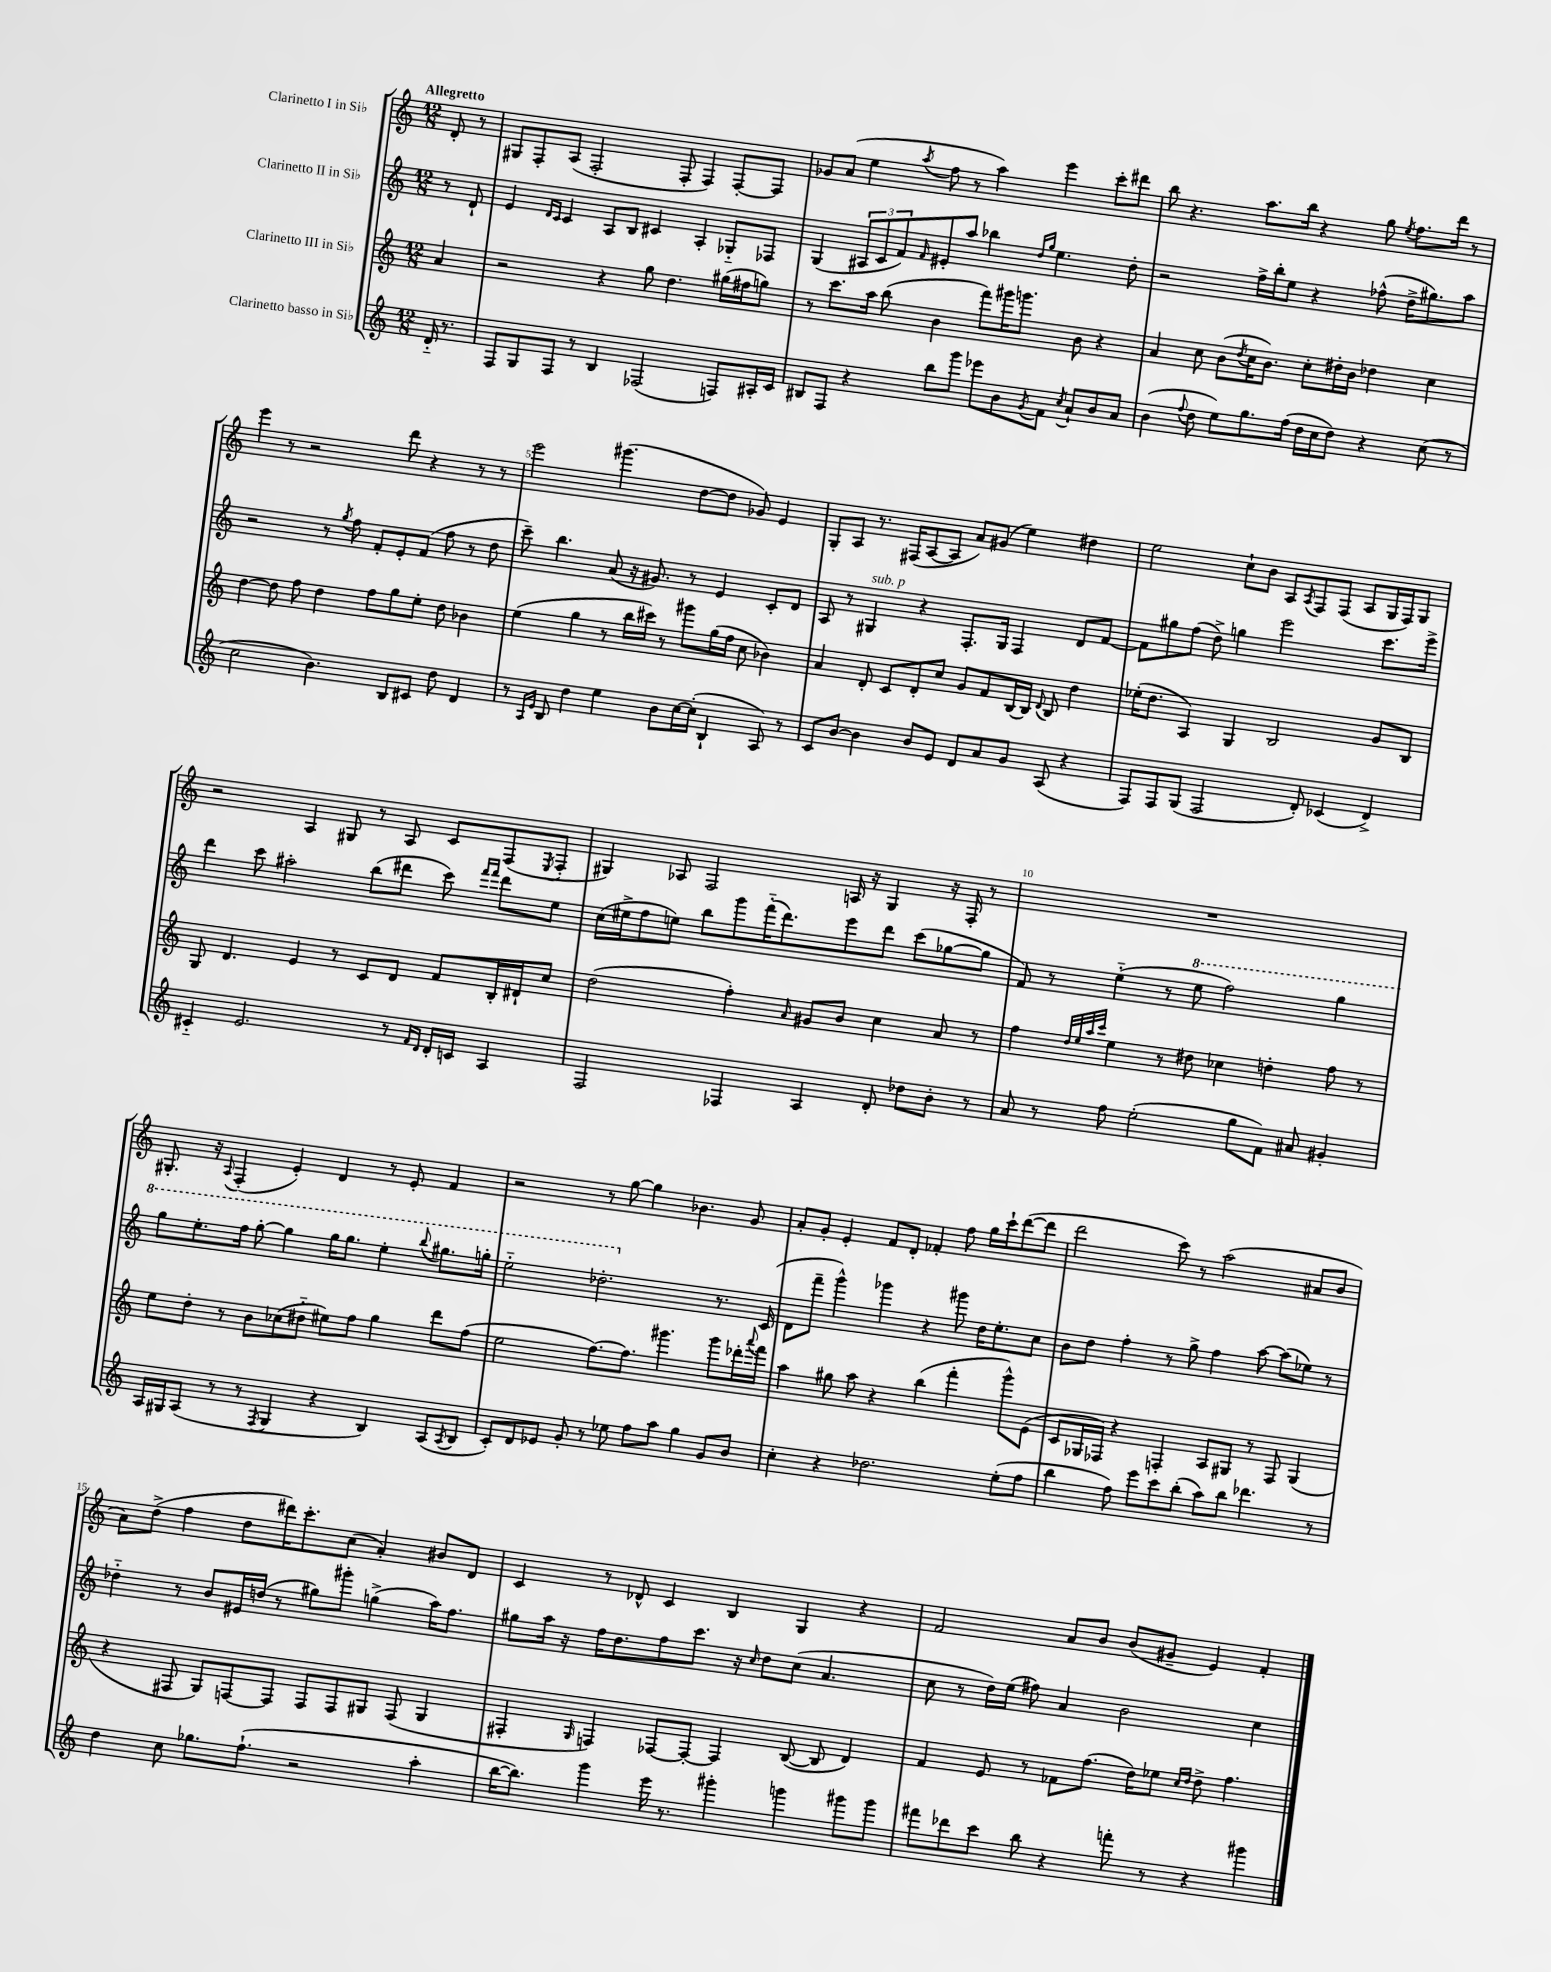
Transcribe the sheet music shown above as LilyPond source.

<<
\new StaffGroup <<
\new Staff = "s0" \with { instrumentName = "Clarinetto I in Sib" } {
    \clef treble \key c \major \numericTimeSignature \time 12/8 \partial 4 \tempo "Allegretto"
    d'8-. r8 |
    gis8 f8-. a8( f2-. f8-. f4) f8~-. f8 |
    ges'8 a'8( e''4 \acciaccatura { a''8 } f''8 r8 a''4) e'''4 c'''8-. dis'''8 |
    b''8 r4. a''8. b''16 r4 g''8 \acciaccatura { e''8 } f''8. d'''16 r8 |
    e'''4 r8 r2 d'''8 r4 r8 r8 |
    e'''2 gis'''4.( d''8~ d''8 ges'8) e'4 |
    g8-. a8 r8. fis16( a8~ a8 a'8) gis'8( e''4) dis''4 |
    e''2 c''8-! b'8 a8 \acciaccatura { a8 } f8 f8( a8 g16 f16) g8 |
    r2 a4 gis8 r8 a8 c'8 f8( \acciaccatura { e8 } f8-. |
    gis4) aes8 f2 a16 r16 gis4 r16 f16-. r8 |
    R1. |
    gis8.-. r16 \appoggiatura { a8 } f4-.( e'4-.) d'4 r8 e'8-. f'4 |
    r2 r8 g''8~ g''4 bes'4. g'8 |
    a'8-. g'8-. e'4-. f'8 d'8-. fes'4-. f''8 g''16 c'''16-! d'''8~( d'''8 |
    d'''2 c'''8) r8 a''2( ais'8 b'8 |
    a'8) d''8->( f''4 d''8 dis'''16) c'''8.-. c''8( a'4-.) bis'8 d'8 |
    c'4 r8 des'8-^ c'4 b4 g4 r4 |
    f'2 a'8 b'8 b'8( gis'8-- e'4) f'4-. \bar "|." |
}
\new Staff = "s1" \with { instrumentName = "Clarinetto II in Sib" } {
    \clef treble \key c \major \numericTimeSignature \time 12/8 \partial 4
    r8 d'8-! |
    e'4 \grace { d'16 c'16 } c'4 a8 b8 cis'4 a4-. ges8-_ fes8 |
    g4( \tuplet 3/2 { ais8 c'8 f'8) } \grace { f'16 } eis'8-. a''8 bes''4 \grace { d''16 g''16 } e''4. d''8-. |
    r2 f''16-> b''16-. e''8 r4 fes''8-^( d''16-> gis''8.) a''8 |
    r2 r8 \acciaccatura { g''8 } f''8 f'8-. e'8-. f'8( f''8 r8 d''8 |
    c'''8--) b''4. a'8( r16 gis'8.) r8 e'4 c'8-. d'8 |
    a8 r8 gis4^\markup { \italic "sub. p" } r4 f8.-. gis16 f4 d'8 f'8~ |
    f'8 gis''8 f''8( d''8->) g''4 e'''2 c'''8. e'''16-> |
    d'''4 c'''8 ais''2-. b''8( dis'''8 c'''8) \grace { f'''16 f'''16 } dis'''8 e''8 |
    c''16( eis''16-> f''8 e''8) b''8 g'''8 f'''16-_( d'''8.) e'''8 d'''8 c'''8( ges''8~ ges''8 |
    f'8) r8 e''4-_( r8 \ottava #1 e'''8 f'''2) g'''4 |
    g'''8 e'''8.-. f'''16 g'''8~-. g'''4 g'''16 g'''8. e'''4-. \appoggiatura { b'''8 } gis'''8. g'''16-. |
    e'''2-_ des'''2.-. \ottava #0 r8. c'16( |
    d'8 f'''8-- g'''4-^) ges'''4 r4 gis'''8 d''16 e''8.-. c''8 |
    b'8 d''8 f''4-. r8 g''8-> f''4 a''8~ a''8( ees''8) r8 |
    des''4-_ r8 b'8 eis'16 d''16( r8 gis''8) gis'''8-. g''4->( a''16) f''8. |
    gis''8 a''16 r16 f''16 d''8. f''8 c'''8. r16 \grace { c''16 } d''8 c''8( a'4. |
    c''8 r8 d''16) e''16( fis''8) a'4 b'2 c''4 \bar "|." |
}
\new Staff = "s2" \with { instrumentName = "Clarinetto III in Sib" } {
    \clef treble \key c \major \numericTimeSignature \time 12/8 \partial 4
    a'4 |
    r2 r4 g''8 d''4. gis''16( fis''16 g''8) |
    r8 c'''8. a''16 b''8( b'4 f'''8) gis'''16 g'''8. b'8 r4 |
    a'4 c''8 b'8( \acciaccatura { d''8 } c''16 b'8.) c''8-. dis''16-. b'16 des''4 c''4 |
    d''4~ d''8 f''8 d''4 f''8 g''8 e''8-. d''8 bes'4 |
    e''4( g''4 r8 b''16 cis'''16) r8 gis'''8 g''16( f''16 c''8 bes'4) |
    a'4 d'8-. c'8 d'8-. c''8 g'8 f'8 b16~ b16 \appoggiatura { d'8 } b8 d''4 |
    ees''16-.( d''8. a4) g4 b2 g'8 b8 |
    g8 d'4. e'4 r8 c'8 d'8 f'8 b16-. dis'16-! c''8 |
    d''2( f''4-.) \grace { a'16 } gis'8 b'8 c''4 a'8 r8 |
    f''4 \grace { d''32 e''32 a''32 c'''32 } e''4 r8 dis''8 ces''4 d''4-. f''8 r8 |
    e''8 d''8-. r8 b'8 ces''8( dis''8-_ eis''8) f''8 g''4 d'''8 f''8( |
    e''2 f''8.~) f''8. gis'''4. gis'''8 des'''16-. \appoggiatura { a'''8 } f'''16 |
    a''4 gis''8 a''8 r4 b''4( f'''4-. g'''8-^) e'8( |
    c'8 ges16 fes16) r4 f4-. a8 gis8 r8 f8 gis4( |
    r4 fis8 g8) f8~ f8 f8 f8 gis8 f8( gis4 |
    fis4-. \grace { g16 } f4) fes8~ fes8~-. fes4 b8~( b8 d'4) |
    f'4 e'8 r8 fes'8 f''8.( d''16) ees''8 \grace { c''16 d''16 } d''8-> f''4. \bar "|." |
}
\new Staff = "s3" \with { instrumentName = "Clarinetto basso in Sib" } {
    \clef treble \key c \major \numericTimeSignature \time 12/8 \partial 4
    d'16-_ r8. |
    f8 g8 f8 r8 b4 fes2( f8) ais16-. c'16 |
    bis8 f8 r4 b''8 g'''8 ees'''8 b'8 \acciaccatura { g'8 } f'8 \acciaccatura { c''8 } a'8-! b'8 a'8 |
    b'4( \appoggiatura { f''8 } d''8 e''8) g''8. f''16( d''16 c''16 d''8) r4 c''8( r8 |
    c''2 b'4.) b8 cis'8 d''8 d'4 |
    r8 \grace { a16 e'16 } b8 d''4 e''4 b'8 c''16~ c''16-.( b4-! a8) r8 |
    c'8 b'8~ b'4 b'8 e'8 d'8 a'8 g'8 a8( r4 |
    f8) f8 g8( f2 d'8-.) ces'4( d'4->) |
    cis'4-_ e'2. r8 \grace { f'16 d'16 } d'16-. c'16 a4 |
    f2 fes4 a4 d'8-. des''8 b'8-. r8 |
    a'8 r8 f''8 e''2-.( g''8 f'8) ais'8 gis'4-. |
    a16 gis16 a8( r8 r8 \acciaccatura { f8 } gis4 r4 b4) a8( \acciaccatura { a8 } b8 |
    c'8-.) d'8 ees'8 g'8-. r8 ees''8 f''8 a''8 g''4 g'8 b'8 |
    c''4-. r4 des''2. e''8-.( f''8 |
    b''4 f''8) e'''8 c'''8 b''8-.( a''8) b''8 des'''4. r8 |
    d''4 c''8 ges''8. f''8.-!( r2 a''4-. |
    b''16~ b''8.) g'''4 e'''16 r8. gis'''4-. g'''4 gis'''8 gis'''8 |
    fis'''8 des'''8 c'''8 b''8 r4 f'''8-. r8 r4 gis'''4 \bar "|." |
}
>>
>>
\layout { \context { \Score \override BarNumber.break-visibility = ##(#f #t #t) barNumberVisibility = #(every-nth-bar-number-visible 5) } }
